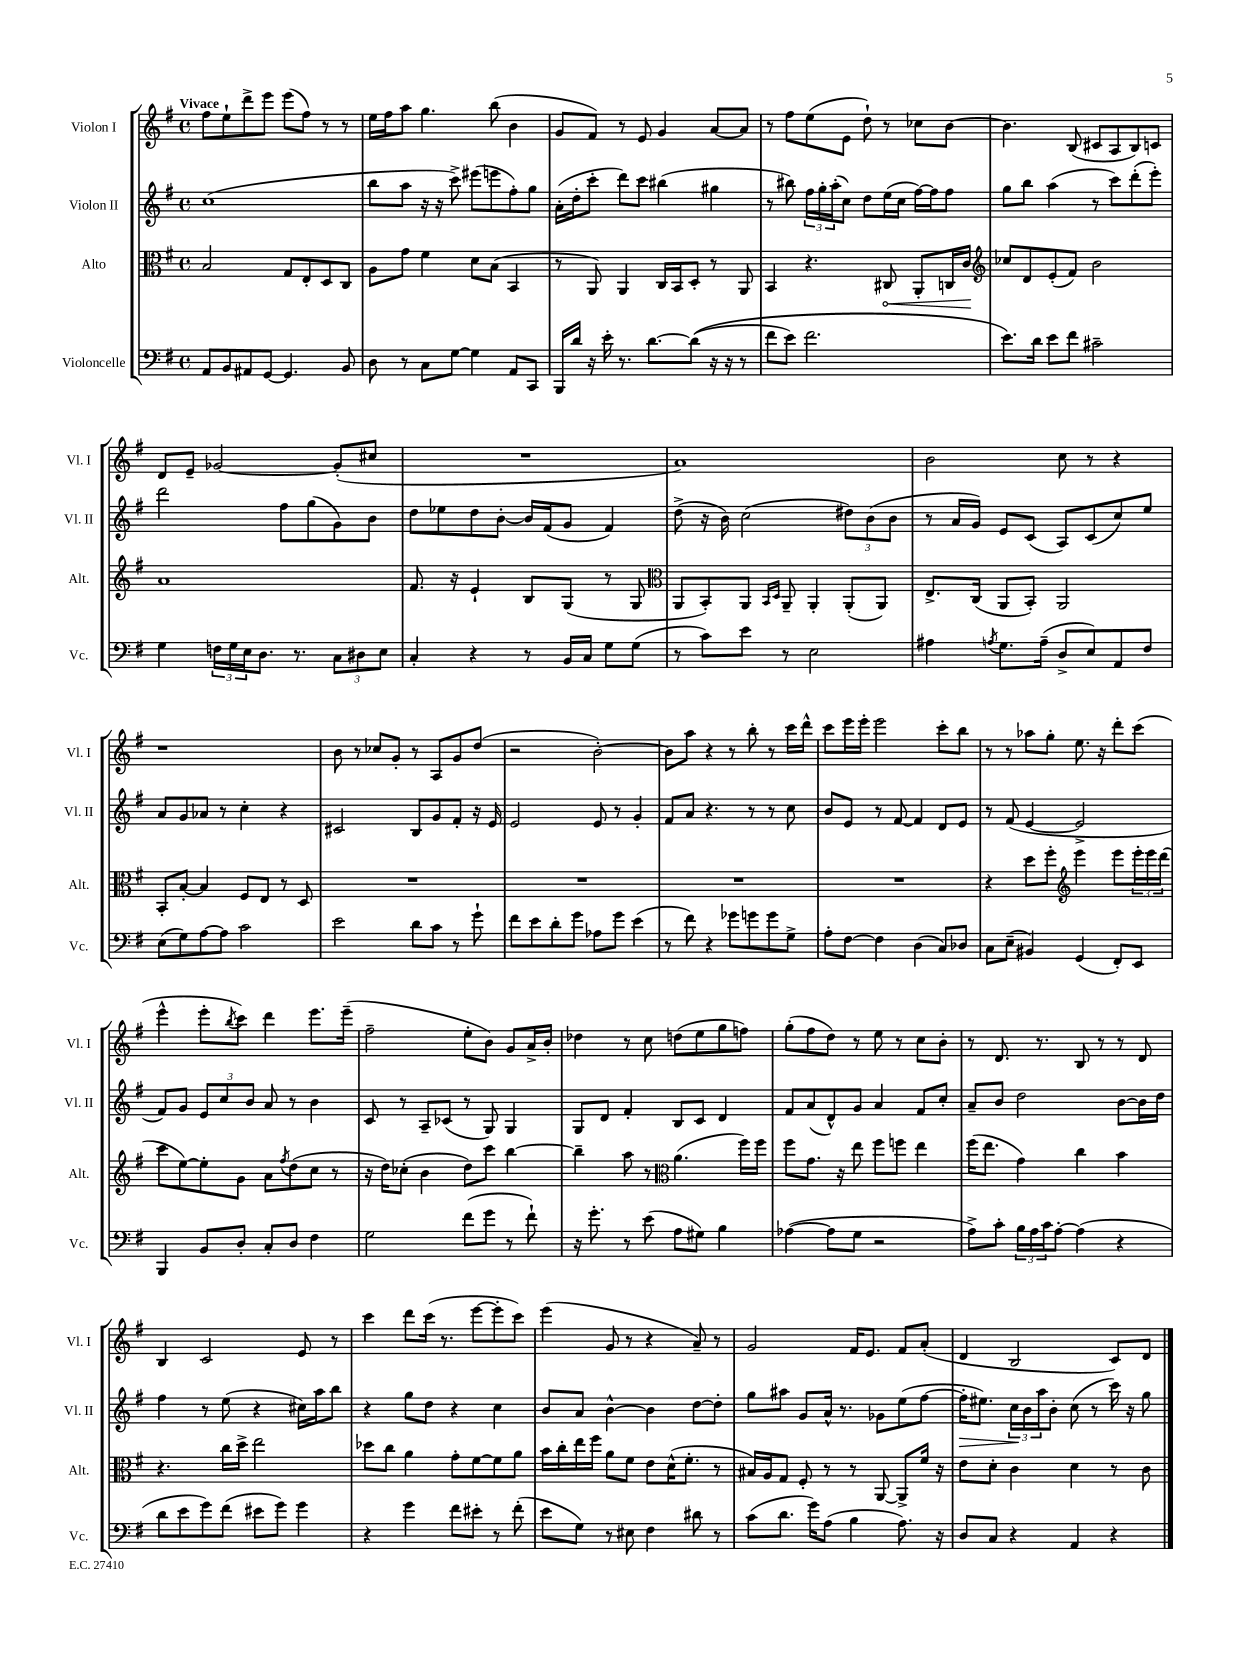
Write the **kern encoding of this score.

**kern	**kern	**dynam	**kern	**dynam	**kern
*part4	*part3	*part3	*part2	*part2	*part1
*staff4	*staff3	*staff3	*staff2	*staff2	*staff1
*I"Violoncelle	*I"Alto	*	*I"Violon II	*	*I"Violon I
*I'Vc.	*I'Alt.	*	*I'Vl. II	*	*I'Vl. I
*clefF4	*clefC3	*	*clefG2	*	*clefG2
*k[f#]	*k[f#]	*	*k[f#]	*	*k[f#]
*M4/4	*M4/4	*	*M4/4	*	*M4/4
*met(c)	*met(c)	*	*met(c)	*	*met(c)
=1	=1	=1	=1	=1	=1
!	!	!	!	!	!LO:TX:a:B:t=Vivace
8AA/L	2B/	.	(1cc	.	8ff#\L
8BB/	.	.	.	.	8ee`\
8AA#X/	.	.	.	.	8ddd^\
[8GG/J	.	.	.	.	8eee\J
4.GG/]	8G/L	.	.	.	(8eee\L
.	8E'/	.	.	.	8ff#\J)
.	8D/	.	.	.	8r
8BB/	8C/J	.	.	.	8r
=2	=2	=2	=2	=2	=2
8D\	8A\L	.	8bb\L	.	16ee\LL
.	.	.	.	.	16ff#\J
8r	8g\J	.	8aa\J	.	8aa\J
8C\L	4f#\	.	16r	.	4.gg\
.	.	.	16r	.	.
[8G\J	.	.	8ccc^\)	.	.
4G\]	8d\L	.	(8eee#X\L	.	.
.	(8B\J	.	8eeen\	.	(8bb\
8AA/L	4BB/	.	8ff#'\)	.	4b\
8CC/J	.	.	8gg\J	.	.
=3	=3	=3	=3	=3	=3
16BBB/LL	8r	.	(16a'\LL	.	8g/L
16d/JJ	.	.	16dd'\J	.	.
16r	8AA/)	.	8ccc'\J	.	8f#/J)
16e'\	.	.	.	.	.
8.r	4AA/	.	8ddd\L)	.	8r
.	.	.	8ccc\J	.	8e/
[8.d\L	.	.	.	.	.
.	16C/LL	.	(4bb#X\	.	4g/
.	16BB/J	.	.	.	.
((8d\J]	8D'/J	.	.	.	.
16r	8r	.	4gg#X\	.	[8a/L
16r	.	.	.	.	.
8r	8AA/	.	.	.	8a/J]
=4	=4	=4	=4	=4	=4
8f#\L	4BB/	.	8r	.	8r
8e\J)	.	.	8bb#X\)	.	8ff#\L
2.f#\	4.r	.	24ff#\LL	.	(8ee\
.	.	.	24gg'\	.	.
.	.	.	(24aa'\J	.	.
.	.	.	8cc\J)	.	8e\J
.	.	.	8dd\L	.	8dd`\)
!	!	!LO:HP:b	!	!	!
.	8C#X/	<	(16ee\L	.	8r
.	.	.	16cc\JJ	.	.
.	8AA'/L	.	[16ff#\LL)	.	8cc-X\L
.	.	.	16ff#\J]	.	.
.	16Cn/L	.	8ff#\J	.	[8b\J
.	16c/JJ	.	.	.	.
.	.	[	.	.	.
=5	=5	=5	=5	=5	=5
*	*clefG2	*	*	*	*
8.e\L)	8cc-X/L	.	8gg\L	.	4.b\]
.	8d/	.	8bb\J	.	.
16d\Jk	.	.	.	.	.
8e\L	(8e'/	.	(4aa\	.	.
8f#\J	8f#/J)	.	.	.	(8B/
2c#X~\	2b\	.	8r	.	8c#X/L
.	.	.	8ccc\L)	.	8A/
.	.	.	(8ddd'\	.	8B/)
.	.	.	8eee'\J)	.	8cn/J
!!LO:LB:g=z
=6	=6	=6	=6	=6	=6
4G\	1a	.	2ddd\	.	8d/L
.	.	.	.	.	8e~/J
24Fn\LL	.	.	.	.	[2g-X/
24G\	.	.	.	.	.
24E\J	.	.	.	.	.
8.D\J	.	.	.	.	.
.	.	.	8ff#\L	.	.
8.r	.	.	.	.	.
.	.	.	(8gg\	.	.
12C\L	.	.	8g\)	.	(8g-'/L]
12D#X\	.	.	.	.	.
.	.	.	8b\J	.	8cc#X/J
12E\J	.	.	.	.	.
=7	=7	=7	=7	=7	=7
4C'/	8.f#/	.	8dd\L	.	1r
.	.	.	8ee-X\	.	.
.	16r	.	.	.	.
4r	4e`/	.	8dd\	.	.
.	.	.	[8b'\J	.	.
8r	8B/L	.	16b/LL]	.	.
.	.	.	(16f#/J	.	.
16BB/LL	(8G/J	.	8g/J	.	.
16C/JJ	.	.	.	.	.
8G\L	8r	.	4f#/)	.	.
(8G\J	8G/	.	.	.	.
=8	=8	=8	=8	=8	=8
*	*clefC3	*	*	*	*
8r	8AA/L	.	(8dd^\	.	1a)
8c\L)	8BB'/)	.	16r	.	.
.	.	.	16b\)	.	.
8e\J	8AA/J	.	(2cc\	.	.
.	16qqBB/LL	.	.	.	.
.	16qqD/JJ	.	.	.	.
8r	8AA~/	.	.	.	.
2E\	4AA'/	.	.	.	.
.	(8AA'/L	.	12dd#X\L)	.	.
.	.	.	(12b\	.	.
.	8AA/J)	.	.	.	.
.	.	.	12b\J	.	.
=9	=9	=9	=9	=9	=9
4A#X\	8.E^/L	.	8r	.	2b\
.	.	.	16a/LL	.	.
.	(16C/Jk	.	16g/JJ)	.	.
8qAn/	.	.	.	.	.
8.G\L	8AA/L	.	8e/L	.	.
.	8BB'/J)	.	(8c/J	.	.
(16A~\Jk	.	.	.	.	.
8D^/L	2AA/	.	8A/L)	.	8cc\
8E/)	.	.	(8c/	.	8r
8AA/	.	.	8cc/)	.	4r
8F#/J	.	.	8ee/J	.	.
!!LO:LB:g=z
=10	=10	=10	=10	=10	=10
(8E\L	8BB'/L	.	8a/L	.	1r
8G\)	[8B'/J	.	8g/	.	.
[8A\	4B/]	.	8a-X/J	.	.
8A\J]	.	.	8r	.	.
2c\	8F#/L	.	4cc'\	.	.
.	8E/J	.	.	.	.
.	8r	.	4r	.	.
.	8D/	.	.	.	.
=11	=11	=11	=11	=11	=11
2e\	1r	.	2c#X/	.	8b\
.	.	.	.	.	8r
.	.	.	.	.	8cc-X/L
.	.	.	.	.	8g'/J
8d\L	.	.	8B/L	.	8r
8c\J	.	.	8g/	.	8A/L
8r	.	.	8f#'/J	.	8g/
8g`\	.	.	16r	.	(8dd/J
.	.	.	16e/	.	.
=12	=12	=12	=12	=12	=12
8f#\L	1r	.	2e/	.	2r
8e\	.	.	.	.	.
8d'\	.	.	.	.	.
8g\J	.	.	.	.	.
8A-X\L	.	.	8e/	.	[2b'\)
8g\J	.	.	8r	.	.
(4e\	.	.	4g'/	.	.
=13	=13	=13	=13	=13	=13
8r	1r	.	8f#/L	.	8b\L]
8f#\)	.	.	8a/J	.	8aa\J
4r	.	.	4.r	.	4r
8g-X\L	.	.	.	.	8r
8gn\	.	.	8r	.	8bb'\
8g\	.	.	8r	.	8r
8G^\J	.	.	8cc\	.	16ccc\LL
.	.	.	.	.	16ddd^^\JJ
=14	=14	=14	=14	=14	=14
8A'\L	1r	.	8b/L	.	8ccc\L
[8F#\J	.	.	8e/J	.	16eee\L
.	.	.	.	.	16eee'\JJ
4F#\]	.	.	8r	.	2eee\
.	.	.	[8f#/	.	.
(4D\	.	.	4f#/]	.	.
8C/L)	.	.	8d/L	.	8ccc'\L
8D-X/J	.	.	8e/J	.	8bb\J
=15	=15	=15	=15	=15	=15
8C\L	4r	.	8r	.	8r
(8E~\J	.	.	(8f#/	.	8r
4BB#X/)	8dd\L	.	[4e/	.	8aa-X\L
.	8ff#'\J	.	.	.	8gg'\J
*	*clefG2	*	*	*	*
(4GG/	4eee\	.	2e^/]	.	8.ee\
.	.	.	.	.	16r
8FF#'/L)	8eee\L	.	.	.	8ddd'\L
8EE/J	24eee'\L	.	.	.	(8ccc\J
.	24eee\	.	.	.	.
.	(24ddd\JJ	.	.	.	.
!!LO:LB:g=z
=16	=16	=16	=16	=16	=16
4BBB/	8ccc\L	.	8f#/L)	.	4eee^^\
.	[8ee\)	.	8g/J	.	.
8BB/L	8ee'\]	.	12e/L	.	8eee'\L
.	.	.	12cc/	.	.
.	.	.	.	.	8qbb/
8D'/J	8g\J	.	.	.	8ccc\J)
.	.	.	12b/J	.	.
8C'/L	8a\L	.	8a/	.	4ddd\
.	8qff#/	.	.	.	.
8D/J	(8dd\	.	8r	.	.
4F#\	8cc\J	.	4b\	.	8.eee\L
.	8r	.	.	.	.
.	.	.	.	.	(16eee~\Jk
=17	=17	=17	=17	=17	=17
2G\	16r	.	8c/	.	2ff#~\
.	16dd\KL)	.	.	.	.
.	(8cc-X'\J	.	8r	.	.
.	4b\	.	8A~/L	.	.
.	.	.	(8c-X/J	.	.
(8f#\L	8dd\L)	.	8r	.	8ee'\L
8g\J	8ccc\J	.	8G/)	.	8b\J)
8r	[4bb\	.	4G/	.	8g/L
8f#`\)	.	.	.	.	16a^/L
.	.	.	.	.	16b'/JJ
=18	=18	=18	=18	=18	=18
16r	4bb~\]	.	8G/L	.	4dd-X\
8.g'\	.	.	.	.	.
.	.	.	8d/J	.	.
8r	8aa\	.	4f#'/	.	8r
(8e\	8r	.	.	.	8cc\
*	*clefC3	*	*	*	*
8A\L	(4.a\	.	8B/L	.	(8ddn\L
8G#X\J)	.	.	8c/J	.	8ee\
4B\	.	.	4d/	.	8gg\
.	16ff#\LL)	.	.	.	8ffn\J)
.	16ff#\JJ	.	.	.	.
=19	=19	=19	=19	=19	=19
([4A-X\	8ff#\L	.	8f#/L	.	(8gg'\L
.	8.g\J	.	(8a/	.	8ff#\
8A-\L]	.	.	8d^^/)	.	8dd\J)
.	16r	.	.	.	.
8G\J	8ee\	.	8g/J	.	8r
2r	8ff#\L	.	4a/	.	8ee\
.	8ffn\J	.	.	.	8r
.	4ee\	.	8f#/L	.	8cc\L
.	.	.	8cc'/J	.	8b'\J
=20	=20	=20	=20	=20	=20
8A^\L)	(16ff#\KL	.	8a~/L	.	8r
.	8.ee\J	.	.	.	.
8c'\J	.	.	8b/J	.	8.d/
24B\LL	4g\)	.	2dd\	.	.
24A\	.	.	.	.	.
.	.	.	.	.	8.r
24c\J	.	.	.	.	.
[8A'\J	.	.	.	.	.
(4A\]	4cc\	.	.	.	8B/
.	.	.	.	.	8r
4r	4b\	.	[8b\L	.	8r
.	.	.	16b\L]	.	8d/
.	.	.	16dd\JJ	.	.
!!LO:LB:g=z
=21	=21	=21	=21	=21	=21
8d\L	4.r	.	4ff#\	.	4B/
8e\	.	.	.	.	.
8g\)	.	.	8r	.	2c/
(8f#\J	16cc\LL	.	(8ee\	.	.
.	16dd^\JJ	.	.	.	.
8e#X\L	2ee\	.	4r	.	.
8g\J)	.	.	.	.	.
4g\	.	.	16cc#X\LL)	.	8e/
.	.	.	16aa\J	.	.
.	.	.	8bb\J	.	8r
=22	=22	=22	=22	=22	=22
4r	8dd-X\L	.	4r	.	4ccc\
.	8cc\J	.	.	.	.
4g\	4a\	.	8gg\L	.	8ddd\L
.	.	.	8dd\J	.	(16ccc\Jk
.	.	.	.	.	8.r
8f#\L	8g'\L	.	4r	.	.
8e#X'\J	[8f#\	.	.	.	[8eee\L
8r	8f#\]	.	4cc\	.	8eee'\]
(8f#'\	8a\J	.	.	.	8ccc\J)
=23	=23	=23	=23	=23	=23
8e\L	16b\LL	.	8b/L	.	(4eee\
.	16cc'\	.	.	.	.
8G\J)	16ee\	.	8a/J	.	.
.	16ff#\JJ	.	.	.	.
8r	8a\L	.	[4b^^\	.	8g/
8E#X\	8f#\J	.	.	.	8r
4F#\	8e\L	.	4b\]	.	4r
.	(16d^^\K	.	.	.	.
.	8.f#'\J	.	.	.	.
8d#X\	.	.	[8dd\L	.	8a~/)
8r	8r	.	8dd'\J]	.	8r
=24	=24	=24	=24	=24	=24
(8c\L	16B#X/LL)	.	8gg\L	.	2g/
.	16A/J	.	.	.	.
8.d\J	8G/J	.	8aa#X\J	.	.
.	8F#'/	.	8g/L	.	.
16g\KL)	.	.	.	.	.
(8A\J	8r	.	16a^^/Jk	.	.
.	.	.	8.r	.	.
4B\	8r	.	.	.	16f#/KL
.	.	.	.	.	8.e/J
.	[8AA/	.	8g-X\L	.	.
8.A\)	8AA^/L]	.	(8ee\	.	8f#/L
.	16f#/Jk	.	[8ff#\J	.	(8a'/J
16r	16r	.	.	.	.
=25	=25	=25	=25	=25	=25
!	!	!	!	!LO:HP:b	!
8D/L	8e\L	.	16ff#'\KL]	>	4d/
.	.	.	8.ee#X\J)	.	.
8C/J	8d'\J	.	.	.	.
4r	4c\	.	24cc\LL	.	2B/
.	.	.	24b\	]	.
.	.	.	24aa\J	.	.
.	.	.	8b'\J	.	.
4AA/	4d\	.	(8cc\	.	.
.	.	.	8r	.	.
4r	8r	.	16ccc\)	.	8c/L)
.	.	.	16r	.	.
.	8c\	.	8gg\	.	8d/J
==	==	==	==	==	==
*-	*-	*-	*-	*-	*-
